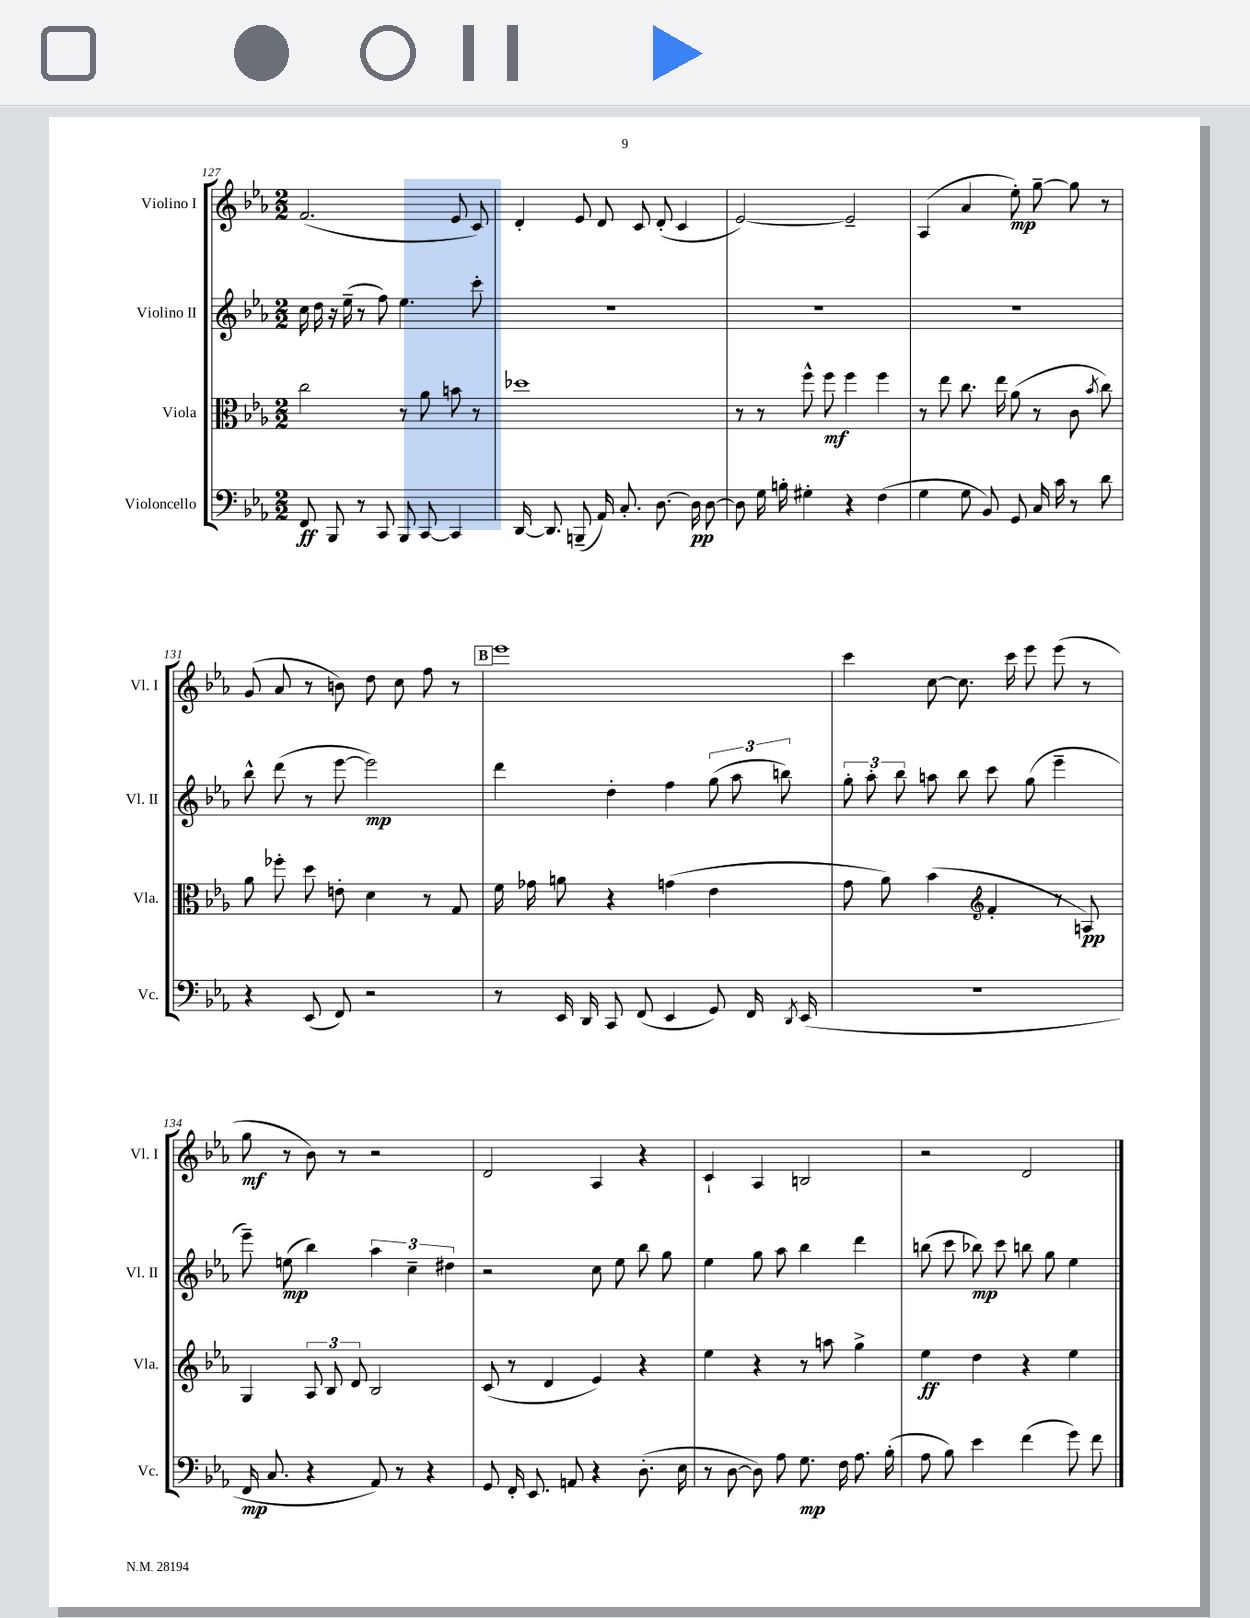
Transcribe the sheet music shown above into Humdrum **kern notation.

**kern	**kern	**kern	**kern
*staff4	*staff3	*staff2	*staff1
*clefF4	*clefC3	*clefG2	*clefG2
*k[b-e-a-]	*k[b-e-a-]	*k[b-e-a-]	*k[b-e-a-]
*M2/2	*M2/2	*M2/2	*M2/2
8FF/	2cc\	16cc\	(2.f/
.	.	16dd\	.
8BBB-/	.	16r	.
.	.	(16ee-~\	.
8r	.	8r	.
8CC/	.	8ff\)	.
8BBB-/	8r	4.ee-\	.
[8CC/	8a-\	.	.
4CC/]	8b\	.	8e-/
.	8r	8ccc'\	8c/)
=	=	=	=
[16DD/	1dd-	1r	4d'/
8.DD/]	.	.	.
(8BBB~/	.	.	8e-/
16AA-/)	.	.	8d/
8.C'/	.	.	.
.	.	.	8c/
[8.D\	.	.	(8d'/
.	.	.	4c/
16D\]	.	.	.
[8D\	.	.	.
=	=	=	=
8D\]	8r	1r	[2e-/)
16G\	8r	.	.
16B'\	.	.	.
4G#'\	8ff^^\	.	.
.	8ff\	.	.
4r	4ff\	.	2e-~/]
(4F\	4ff\	.	.
=	=	=	=
4G\	8r	1r	(4A-/
.	8ee-\	.	.
8G\	8.cc\	.	4a-/
8BB-/)	.	.	.
.	16ee-\	.	.
8GG/	(8a-\	.	8ee-'\)
16C/	8r	.	[8gg~\
16c\	.	.	.
8r	8c\	.	8gg\]
.	8qb-/	.	.
8d\	8cc\)	.	8r
=	=	=	=
4r	8a-\	8bb-^^\	(8g/
.	8ff-'\	(8ddd\	8a-/
(8EE-/	8dd\	8r	8r
8FF/)	8e'\	[8eee-\	8b\)
2r	4d\	2eee-\])	8dd\
.	.	.	8cc\
.	8r	.	8ff\
.	8G/	.	8r
=	=	=	=
8r	16f\	4ddd\	1eee-
.	16g-\	.	.
16EE-/	8a\	.	.
16DD/	.	.	.
8CC/	4r	4dd'\	.
(8FF/	.	.	.
4EE-/	(4g\	4ff\	.
8GG/)	4e-\	(12gg\	.
.	.	12aa-\	.
16FF/	.	.	.
.	.	12bb\)	.
8qDD/	.	.	.
(16EE-/	.	.	.
=	=	=	=
1r	8g\	12gg'\	4ccc\
.	.	12aa-'\	.
.	8a-\)	.	.
.	.	12bb-\	.
.	(4b-\	8aa\	[8cc\
.	.	8bb-\	8.cc\]
*	*clefG2	*	*
.	4f'/	8ccc\	.
.	.	.	16ccc\
.	.	(8gg\	8eee-\
.	8r	4eee-~\	(8eee-\
.	8A/)	.	8r
=	=	=	=
16FF/	4G/	8eee-~\)	8gg\
8.C/	.	.	.
.	.	(8ee\	8r
4r	12A-/	4bb-\)	8b-\)
.	12B-/	.	.
.	.	.	8r
.	12d/	.	.
8AA-/)	2B-/	6aa-\	2r
8r	.	.	.
.	.	6cc~\	.
4r	.	.	.
.	.	6dd#\	.
=	=	=	=
8GG/	(8c/	2r	2d/
16FF'/	8r	.	.
8.EE-/	.	.	.
.	4d/	.	.
8AA/	.	.	.
4r	4e-/)	8cc\	4A-/
.	.	8ee-\	.
(8.D'\	4r	8bb-\	4r
.	.	8gg\	.
16E-\	.	.	.
=	=	=	=
8r	4ee-\	4ee-\	4c`/
[8D\	.	.	.
8D\])	4r	8gg\	4A-/
8A-\	.	8aa-\	.
8.G\	8r	4bb-\	2B/
.	8aa\	.	.
16F\	.	.	.
8.A-\	4gg^\	4ddd\	.
(16B-'\	.	.	.
=	=	=	=
8A-\	4ee-\	(8bb\	2r
8B-\)	.	8ccc\	.
4e-\	4dd\	8bb-\)	.
.	.	8ccc\	.
(4f\	4r	8bb\	2d/
.	.	8gg\	.
8g\)	4ee-\	4ee-\	.
8f\	.	.	.
==	==	==	==
*-	*-	*-	*-
